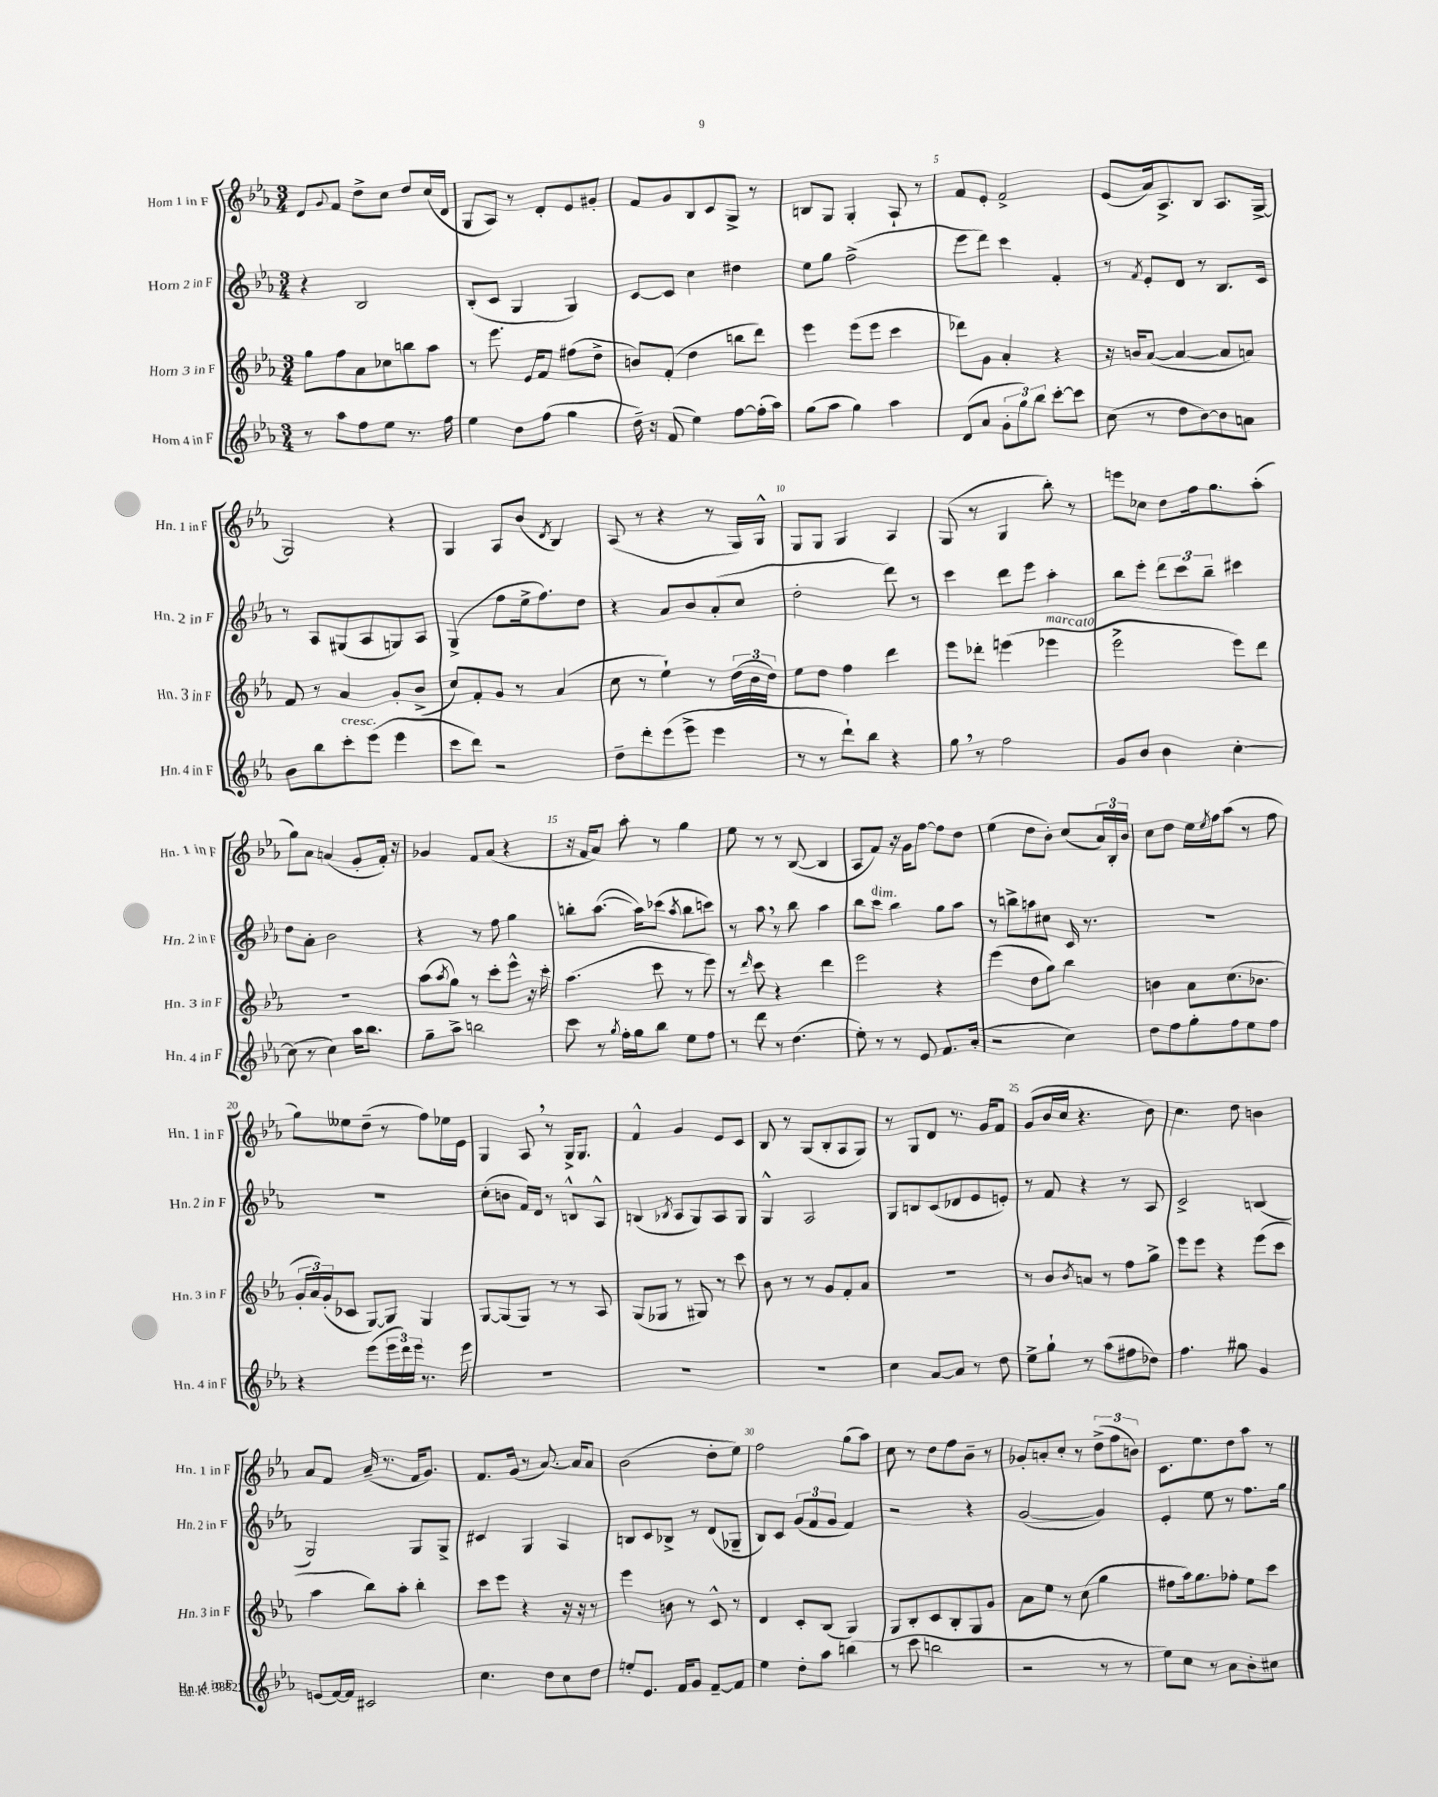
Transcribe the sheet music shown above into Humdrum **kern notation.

**kern	**kern	**kern	**kern
*staff4	*staff3	*staff2	*staff1
*clefG2	*clefG2	*clefG2	*clefG2
*k[b-e-a-]	*k[b-e-a-]	*k[b-e-a-]	*k[b-e-a-]
*M3/4	*M3/4	*M3/4	*M3/4
8r	8gg	4r	8d
.	.	.	8qqg
8aa-	8ff	.	8f
8ff	8a-	2B-	8dd^
8ee-	8cc-	.	8cc
8.r	8bb	.	8dd
.	8aa-	.	(16cc
16ff	.	.	16d
=	=	=	=
4ee-	8r	(8B-'	8G
.	8.eee-	8c	8A-)
8dd	.	4G	8r
.	16e-	.	.
(8ff	8f	.	8d'
4gg	(8ff#	4G)	8e-
.	8dd^	.	8g#'
=	=	=	=
16dd~)	8b)	[8c	8f
16r	.	.	.
(8f	(8f'	8c]	8g
4ee-)	4dd	4cc	8B-
.	.	.	8c
[8ff	8bb	4dd#	8G^
(16ff']	8ddd)	.	8r
16aa-)	.	.	.
=	=	=	=
(8gg	4eee-	8ee-	8B
8aa-	.	8gg	8G
4gg)	(8eee-	(2ff^	4G'
.	8eee-	.	.
4aa-	4ccc	.	8A-`
.	.	.	8r
=	=	=	=
(8d	8ddd-)	8eee-	8f
8a-	8g	8ddd)	8e-'
12g'	4a-'	4ccc	2f^
12gg)	.	.	.
12bb-	.	.	.
[8ccc'	4r	4f'	.
8ccc]	.	.	.
=	=	=	=
(8cc	16r	8r	(8e-
.	16b	.	.
.	.	8qf	.
8r	([8a-	8e-'	16a-)
.	.	.	8.A-^
8dd	4a-_	8d	.
[8b-)	.	8r	8B-
8b-]	8a-]	8.B-	8.A-
8a	8a)	.	.
.	.	16c	[16G^
=	=	=	=
8b-	8f	8r	2G]
8bb-	8r	8A-	.
8ccc'	4a-	(8G#	.
(8eee-	.	8A-	.
4eee-	8g'	8G)	4r
.	(8b-^	8A-	.
=	=	=	=
8ccc	8cc)	(4G^	4G
8ddd)	8f'	.	.
2r	8g	8ff	8A-
.	8r	16ee-^	(8b-
.	.	8.ff)	.
.	.	.	8qd
.	(4a-	.	4B-)
.	.	8dd	.
=	=	=	=
8dd~	8cc	4r	(8A-
8ddd'	8r	.	8r
(8eee-	4ee-`)	8a-	4r
8eee-^	.	8b-	.
4eee-	8r	(8a-'	8r
.	(24dd	8cc	16G)
.	24b-	.	.
.	.	.	16G^^
.	24dd)	.	.
=	=	=	=
8r	8ee-	2dd'	8G
8r	8dd	.	8G
8ddd`)	4ff	.	4G
8bb-	.	.	.
4r	4ddd	8ddd)	4A-
.	.	8r	.
=	=	=	=
8gg	8eee-	4ccc	(8G
8r	8ddd-'	.	8r
2ff	(4eee	8ddd	4G
.	.	8eee-	.
.	4eee-	4aa-'	8bb-')
.	.	.	8r
=	=	=	=
8g	2eee-^	8bb-	8eee
8b-	.	8eee-'	8cc-
4b-	.	12ddd	8dd
.	.	12ccc	.
.	.	.	16ff
.	.	12bb-~	.
.	.	.	8.gg
[4cc'	8eee-)	4ccc#	.
.	8ddd	.	(8aa-'
=	=	=	=
(8cc]	2.r	8dd	8gg)
8r	.	8a-'	8a-
4cc)	.	2b-	(4a
16aa-	.	.	8g'
8.bb-	.	.	.
.	.	.	16f')
.	.	.	16r
=	=	=	=
8gg~	(8aa-	4r	4g-
.	8qaa-	.	.
8aa-^	8gg)	.	.
2bb	8r	8r	8f
.	8ccc'	8ff	(8a-
.	8eee-^^	4gg	4r
.	16r	.	.
.	16ccc'	.	.
=	=	=	=
8ccc	(4.aa-	8bb'	16r
.	.	.	16f
8r	.	([8.aa-	8a-)
8qgg	.	.	.
16ff'	.	.	8aa-'
16gg	.	16aa-])	.
8bb-	8ccc	(8ccc-	8r
.	.	8qaa-	.
8ee-	8r	8bb	4gg
8ff	8eee-)	8ccc)	.
=	=	=	=
8r	8r	8r	8ee-
.	16qqddd	.	.
8ddd	8ccc	8aa-	8r
8r	4r	8r	8r
(4.dd	.	8bb-	([8B-
.	4ddd	4aa-	4B-]
=	=	=	=
8ee-')	2eee-	8bb-	8A-
8r	.	8ccc	8f)
8r	.	4bb-	16r
.	.	.	16g
8e-	.	.	[8ff
8.f	4r	8gg	8ff]
.	.	8aa-	8dd
(16a-'	.	.	.
=	=	=	=
2r	(4eee-	8r	(4ee-
.	.	8bb^	.
.	8dd	8aa	8dd
.	8gg)	8cc#	8b-')
4cc)	4bb-	16c	(8cc
.	.	8.r	.
.	.	.	24a-)
.	.	.	24B-'
.	.	.	24b-
=	=	=	=
8dd	4b	2.r	8cc
8ff	.	.	8dd
8gg'	8a-	.	16ee-
.	.	.	8qee-
.	.	.	16ff
8ff	(8.cc	.	(8aa-
8ee-	.	.	8r
.	8.b-	.	.
8ff	.	.	8ff
=	=	=	=
4r	24g'	2.r	8gg)
.	24a-)	.	.
.	(24g'	.	.
.	8c-	.	8ee--
(8eee-	[8G)	.	(8dd~
24eee-	8G]	.	8r
24ddd)	.	.	.
24eee-	.	.	.
8.r	4G	.	8ff)
.	.	.	16ee-
16eee-	.	.	16e-
=	=	=	=
2.r	[8G	(8cc'	4G
.	(8G]	8b	.
.	8G)	16f)	8A-
.	.	16d	.
.	8r	8r	8r
.	8r	8B^^	16G^
.	.	.	8.G
.	8A-	8A-^^	.
=	=	=	=
2.r	(8G	(4B	4f^^
.	8G-	.	.
.	.	8qB-	.
.	8r	8A-	4g
.	8G#)	8G)	.
.	8r	8A-	8e-
.	8ccc	8G	8c
=	=	=	=
2.r	8b-	4G^^	8B-
.	8r	.	8r
.	8r	2A-	(8G
.	8g	.	8B-'
.	8f'	.	8A-
.	8a-	.	8G)
=	=	=	=
4cc	2.r	8G	8r
.	.	8B	8G
[8a-	.	(8c	8d
8a-]	.	8d-	8.r
8r	.	8e-	.
.	.	.	16g
8dd	.	8e')	8f
=	=	=	=
8ee-^	8r	8r	(8g
8gg`	8b-	8f	16b-
.	.	.	16cc
.	8qb-	.	.
8r	8a	4r	4.r
(8aa-	8r	.	.
8ff#	8ff	8r	.
8dd-)	8gg^	8A-	8b-)
=	=	=	=
4.ff	8eee-	2c^	4.cc
.	8eee-	.	.
.	4r	.	.
8gg#	.	.	8dd
4g	(8eee-	(4B	4b
.	8ccc	.	.
=	=	=	=
(8e	4aa-	2G)	8a-
[16f)	.	.	8f
16f]	.	.	.
2c#	8bb-)	.	(16a-~
.	.	.	8.r
.	8aa-'	.	.
.	4bb-'	8G	16f
.	.	.	8.g)
.	.	8G^	.
=	=	=	=
4.cc	8ccc	4c#	8.f
.	8eee-	.	.
.	.	.	(16g
.	4r	4G	8r
8dd	.	.	[8.a-)
8cc	16r	4A-	.
.	16r	.	16a-]
8dd	8r	.	8a-
=	=	=	=
8ee'	4eee-	8B	(2b-
8.e-	.	8c	.
.	8b	8B-^	.
16f	.	.	.
8g	8r	8r	.
[8f~	8c^^	(8d	8dd'
8f]	8r	8G-~	8ee-)
=	=	=	=
4ee-	4d	8B-)	2ff
.	.	8c	.
8dd'	8c'	(12g	.
.	.	12f	.
8aa-	(8B-	.	.
.	.	12g	.
(4bb	4G)	4f)	(8gg
.	.	.	8aa-)
=	=	=	=
8r	8G	2r	8cc
8ccc	8B-'	.	8r
2bb	8c	.	8dd
.	8B-'	.	8ff
.	8G	4r	8b-~
.	8g	.	8r
=	=	=	=
2r	8a-	([2g	8g-'
.	8ee-	.	8a'
.	8r	.	8cc'
.	(8cc	.	8r
8r	4gg	4g])	(12dd^
.	.	.	12ff
8r	.	.	.
.	.	.	12b)
=	=	=	=
8ee-)	8ff#	4e-'	8.c
8cc	16aa-)	.	.
.	8.gg	.	8.ee-
8r	.	8ee-	.
8a-	8ff-'	8r	8dd
8b-'	8ee-	8.ff	8aa-
8cc#	8ccc	.	8r
.	.	16gg	.
==	==	==	==
*-	*-	*-	*-
